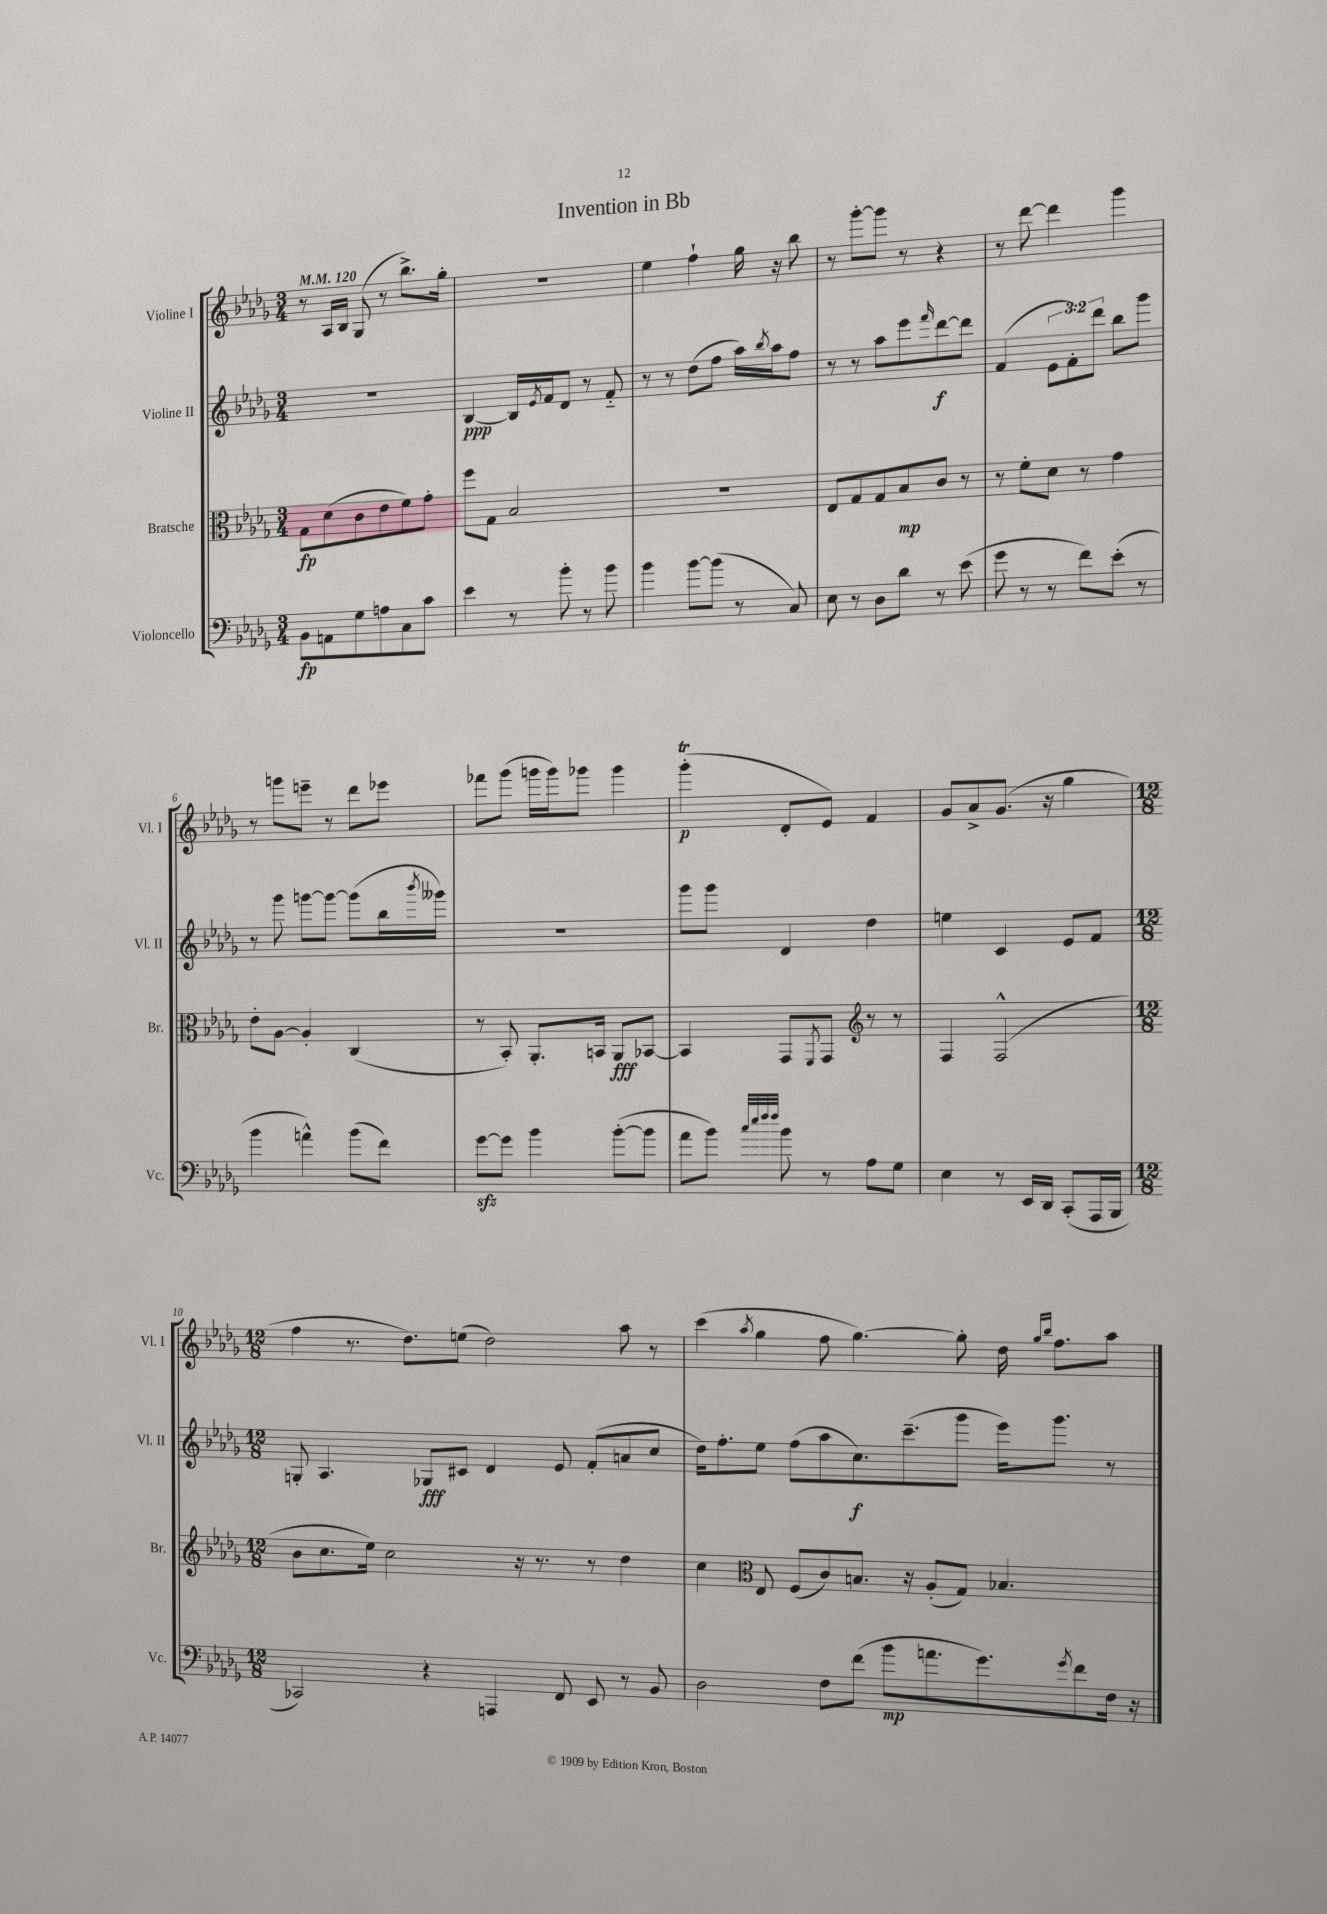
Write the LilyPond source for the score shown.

\header { title = "Invention in Bb" }
<<
\new StaffGroup <<
\new Staff = "s0" \with { instrumentName = "Violine I" shortInstrumentName = "Vl. I" } {
    \clef treble \key des \major \numericTimeSignature \time 3/4 \tempo 4 = 120
    r8 aes16 bes16 ges8( r8 bes''8.->) ges''16-. |
    R2. |
    ees''4 f''4-! ges''16 r16 bes''8 |
    r8 ges'''8~-. ges'''8 r8 r4 |
    r8 des'''8~ des'''4 ges'''4 |
    r8 g'''8 e'''8-- r8 des'''8 ees'''8 |
    fes'''8 ges'''8( g'''16 g'''16) ges'''8 ges'''4 |
    ges'''4-.\trill\p( des'8-. ees'8) f'4 |
    ges'8 aes'8-> ges'8.( r16 ges''4 |
    \numericTimeSignature \time 12/8 f''4 r8. des''8.) e''8( des''2) aes''8 r8 |
    c'''4( \acciaccatura { aes''8 } ges''4 f''8 ges''4.~) ges''8-. des''16 \grace { ges''16 bes''16 } f''8. aes''8 \bar "|." |
}
\new Staff = "s1" \with { instrumentName = "Violine II" shortInstrumentName = "Vl. II" } {
    \clef treble \key des \major \numericTimeSignature \time 3/4 \override Staff.TupletNumber.text = #tuplet-number::calc-fraction-text
    R2. |
    bes4~\ppp bes16 \acciaccatura { ees'8 } f'16 des'8 r8 f'8-_ |
    r8 r8 des''8( f''8 aes''16) \acciaccatura { bes''8 } aes''16 f''8 |
    r8 r8 aes''8 ees'''8 \grace { f'''16 } des'''8~\f des'''8 |
    f'4( \tuplet 3/2 { ees'8 f'8-.) des'''8 } bes''8 ges'''8 |
    r8 ges'''8 g'''8~ g'''8~ g'''8( bes''16 \acciaccatura { bes'''8 } geses'''16) |
    R2. |
    ges'''8 ges'''8 des'4 des''4 |
    e''4 c'4 ees'8 f'8 |
    \numericTimeSignature \time 12/8 g8-. aes4. ges8\fff cis'8 des'4 ees'8 f'8-.( a'8 c''8 |
    des''16) f''8.-. ees''8 f''8( aes''8 c''8.\f) c'''8.--( ges'''8 ees'''16) ges'''8. r8 \bar "|." |
}
\new Staff = "s2" \with { instrumentName = "Bratsche" shortInstrumentName = "Br." } {
    \clef alto \key des \major \numericTimeSignature \time 3/4
    ges8\fp des'8( c'8 ees'8 f'8) ges'8-. |
    f''8 ges8 bes2 |
    R2. |
    ees8 ges8 ges8 bes8\mp c'8 r8 |
    r8 f'8-. des'8 r8 ges'4 |
    ees'8-. aes8~ aes4-. c4( |
    r8 bes,8-.) aes,8.-. b,16 aes,8\fff bes,8~ |
    bes,4 ges,8 \acciaccatura { f,8 } ges,8 r8 r8 |
    \clef treble f4 f2-^( |
    \numericTimeSignature \time 12/8 bes'8 c''8. ees''16) c''2 r16 r8. r8 des''4 |
    c''4 \clef alto ees8 f8( c'8) b8. r16 aes8-.( ges8) bes4. \bar "|." |
}
\new Staff = "s3" \with { instrumentName = "Violoncello" shortInstrumentName = "Vc." } {
    \clef bass \key des \major \numericTimeSignature \time 3/4
    bes,8\fp a,8 ges8 a8 c8 c'8 |
    ees'4 r8 bes'8-. r8 bes'8 |
    bes'4 bes'8~ bes'8( r8 c8) |
    ees8 r8 des8 des'8 r8 ees'8( |
    ges'8 r8 r8 f'8) ees'8-.( r8 |
    bes'4 a'4-^) bes'8( f'8) |
    ges'8~\sfz ges'8 bes'4 bes'8~-.( bes'8 |
    aes'8 bes'8) \grace { c''32 ees''32 f''32 f''32 } bes'8 r8 aes8 ges8 |
    ees4 r8 ees,16 des,16 c,8-.( aes,,16 bes,,16 |
    \numericTimeSignature \time 12/8 ces,2) r4 a,,4 f,8 ees,8 r8 bes,8 |
    des2 f8 f'8( bes'8\mp a'8. ges'8.) \acciaccatura { ges'8 } f'8 f16 r16 \bar "|." |
}
>>
>>
